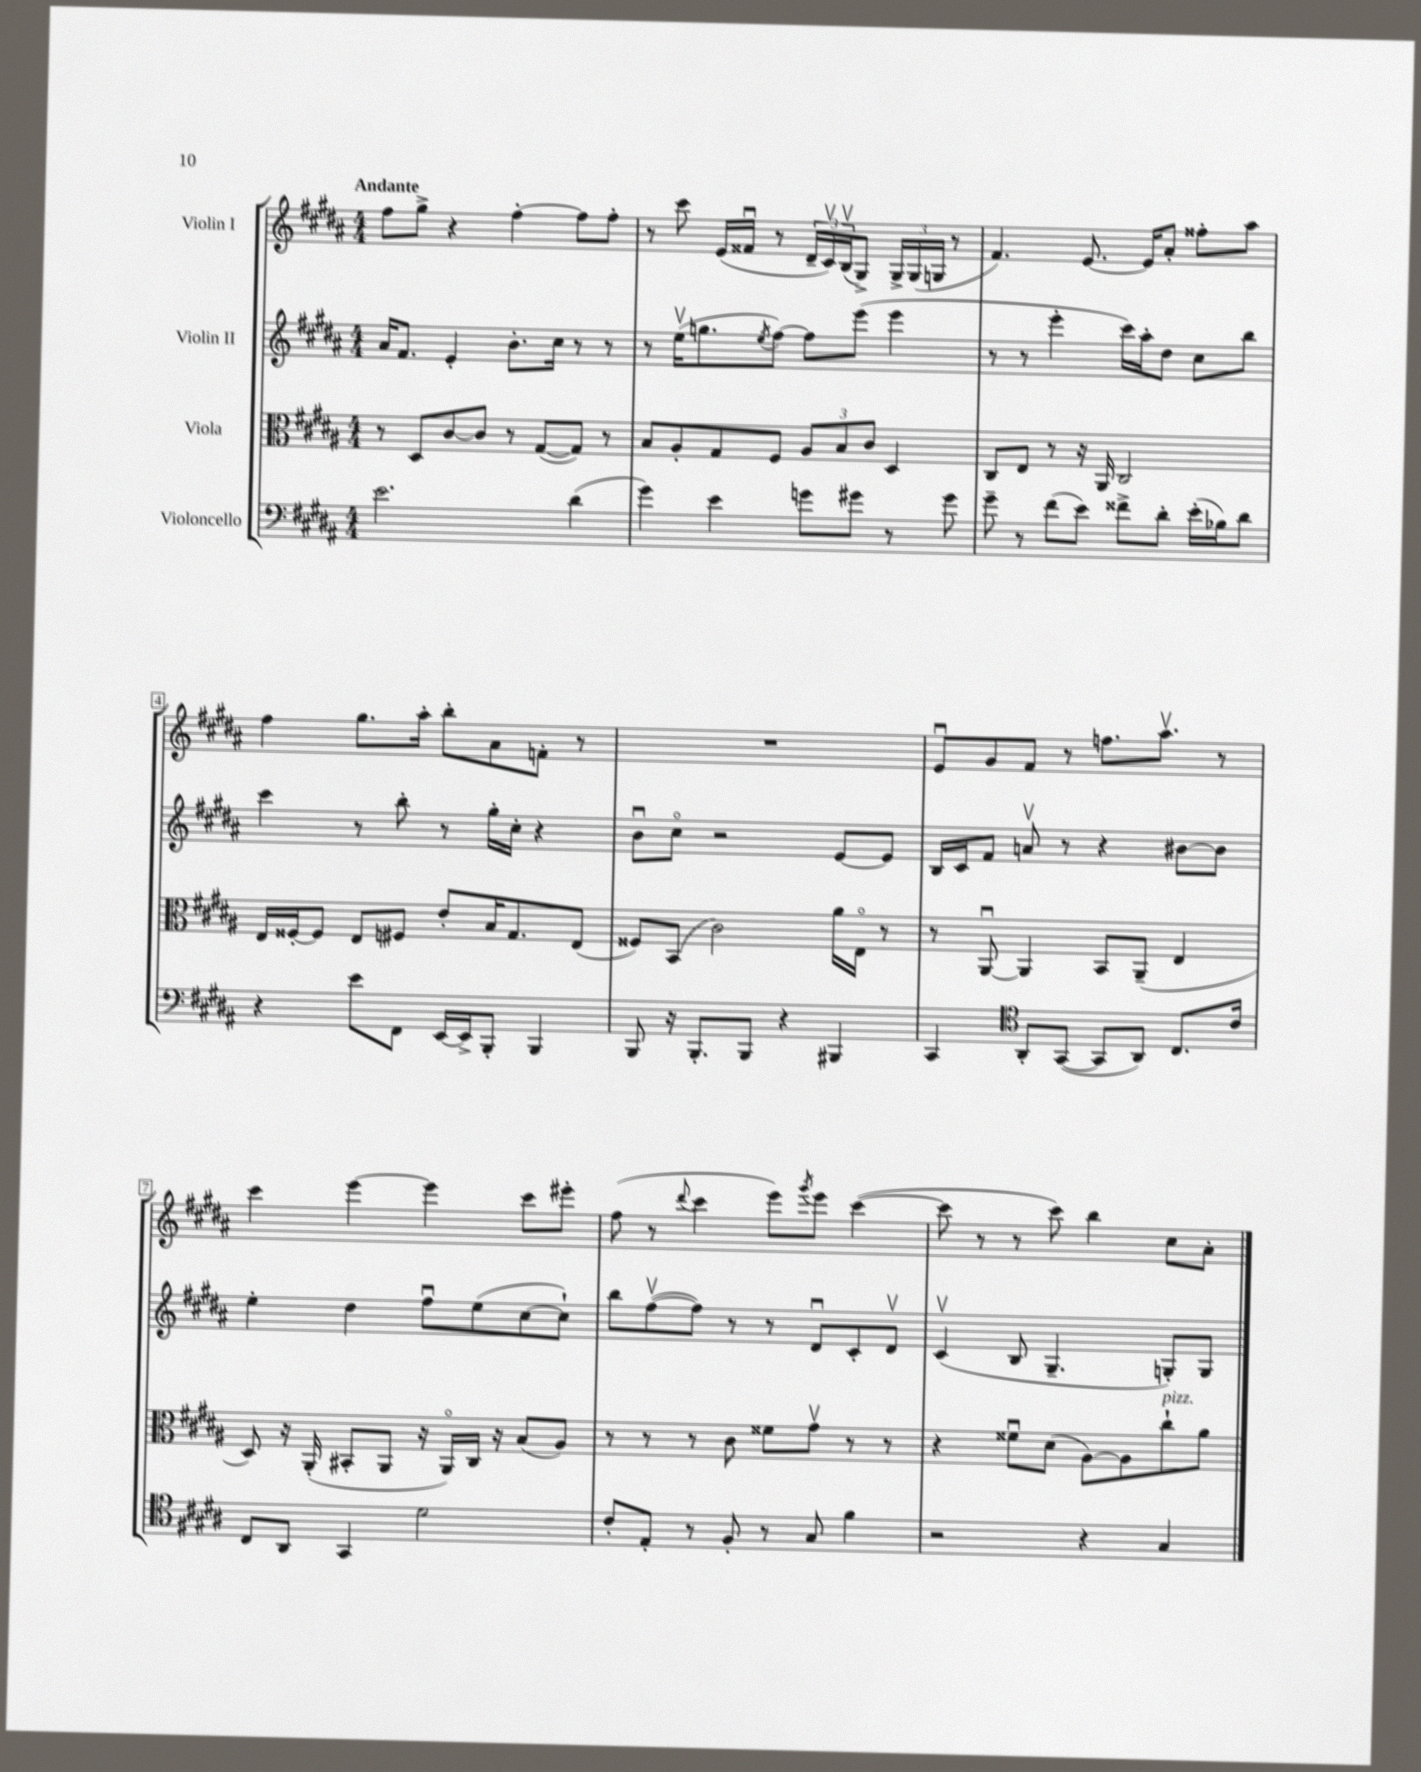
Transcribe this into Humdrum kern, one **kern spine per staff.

**kern	**kern	**kern	**kern
*staff4	*staff3	*staff2	*staff1
*clefF4	*clefC3	*clefG2	*clefG2
*k[f#c#g#d#a#]	*k[f#c#g#d#a#]	*k[f#c#g#d#a#]	*k[f#c#g#d#a#]
*M4/4	*M4/4	*M4/4	*M4/4
2.e\	8r	16a#/LK	8ff#\L
.	.	8.f#/J	.
.	8D#/L	.	8gg#^\J
.	[8c#/	4e'/	4r
.	8c#/]J	.	.
.	8r	8.b'\L	[4ff#'\
.	([8G#/L	.	.
.	.	16cc#\Jk	.
(4d#\	8G#/]J)	8r	8ff#\]L
.	8r	8r	8ff#'\J
=	=	=	=
4g#\)	8B/L	8r	8r
.	8A#'/	(16eev\LK	8ccc#\
.	.	8.gg\	.
4e\	8G#/	.	(16e/LL
.	.	.	16f##u/JJ
.	.	8qee/	.
.	8F#/J	[8ff#\J)	8r
8g\L	12A#/L	8ff#\]L	24d#~/LL
.	.	.	24c#v/)
.	12B/	.	(24Bv/J
8g#\J	.	(8eee\J	8G#^/J)
.	12c#/J	.	.
8r	4D#/	4eee\	24G#^/LL
.	.	.	(24G#/
.	.	.	24G/JJ
8g#\	.	.	8r
=	=	=	=
8g#~\	8C#/L	8r	4.f#/)
8r	8E/J	8r	.
(8f#\L	8r	4eee'\	.
8e\J)	16r	.	[8.e/
.	16AA#/	.	.
8f##^\L	2C#/	16ccc#\LL)	.
.	.	16aa#'\J	16e/]LK
8d#'\J	.	8dd#\J	8a#'/J
(16e'\LL	.	8cc#\L	8ff##'\L
16B-\J)	.	.	.
8d#\J	.	8bb\J	8aa#\J
=	=	=	=
4r	16E/LL	4ccc#\	4ff#\
.	[16F##'/J	.	.
.	8F##/]J	.	.
8e\L	8E/L	8r	8.gg#\L
8FF#\J	8F#/J	8bb'\	.
.	.	.	16aa#'\Jk
[16EE/LL	8e'/L	8r	8bb'\L
16EE^/]J	.	.	.
8BBB'/J	16B/K	16gg#'\LL	8a#\
.	8.G#/	16cc#'\JJ	.
4BBB/	.	4r	8f'\J
.	(8E/J	.	8r
=	=	=	=
8BBB/	8F##/L)	8bu\L	1r
16r	(8BB/J	8cc#o\J	.
8.BBB'/L	.	.	.
.	2c#\)	2r	.
8BBB/J	.	.	.
4r	.	.	.
4BBB#/	16a#\LL	[8e/L	.
.	16Eo\JJ	.	.
.	8r	8e/]J	.
=	=	=	=
4CC#/	8r	16B/LL	8eu/L
.	.	16c#/J	.
.	[8AA#u/	8f#/J	8g#/
*clefC4	*	*	*
8AA#'/L	4AA#/]	8av/	8f#/J
([8GG#/J	.	8r	8r
8GG#/]L	8BB/L	4r	8.ff\L
8AA#/J)	(8AA#~/J	.	.
.	.	.	8.aa#v\J
8.C#/L	4E/	[8b#\L	.
.	.	8b#\]J	8r
16c#/Jk	.	.	.
=	=	=	=
8C#/L	8D#/)	4ee'\	4ccc#\
8AA#/J	16r	.	.
.	(16AA#'/	.	.
4GG#/	8BB#'/L	4dd#\	[4eee\
.	8AA#/J	.	.
2d#\	16r	8ff#u\L	4eee\]
.	16AA#o/LL)	.	.
.	16C#/JJ	(8ee\	.
.	16r	.	.
.	(8B/L	[8cc#\	8ccc#\L
.	8A#/J)	8cc#`\]J)	8eee#'\J
=	=	=	=
8c#'/L	8r	8bb\L	(8ff#\
8E'/J	8r	([8ff#v\	8r
.	.	.	8qqddd#/
8r	8r	8ff#\]J)	4ccc#\
8F#'/	8c#\	8r	.
8r	8f##\L	8r	8eee\L)
.	.	.	8qggg#/
8G#/	8g#v\J	8d#u/L	8eee\J
4f#\	8r	8c#'/	([4ccc#\
.	8r	8d#v/J	.
=	=	=	=
2r	4r	(4c#v/	8ccc#\]
.	.	.	8r
.	8f##u\L	8B/	8r
.	(8d#\J	4.G#~/	8ccc#\)
4r	[8A#\L)	.	4bb\
.	8A#\]	.	.
4G#/	8cc#`\	8G'/L)	8cc#\L
.	8a#\J	8G/J	8a#'\J
==	==	==	==
*-	*-	*-	*-
